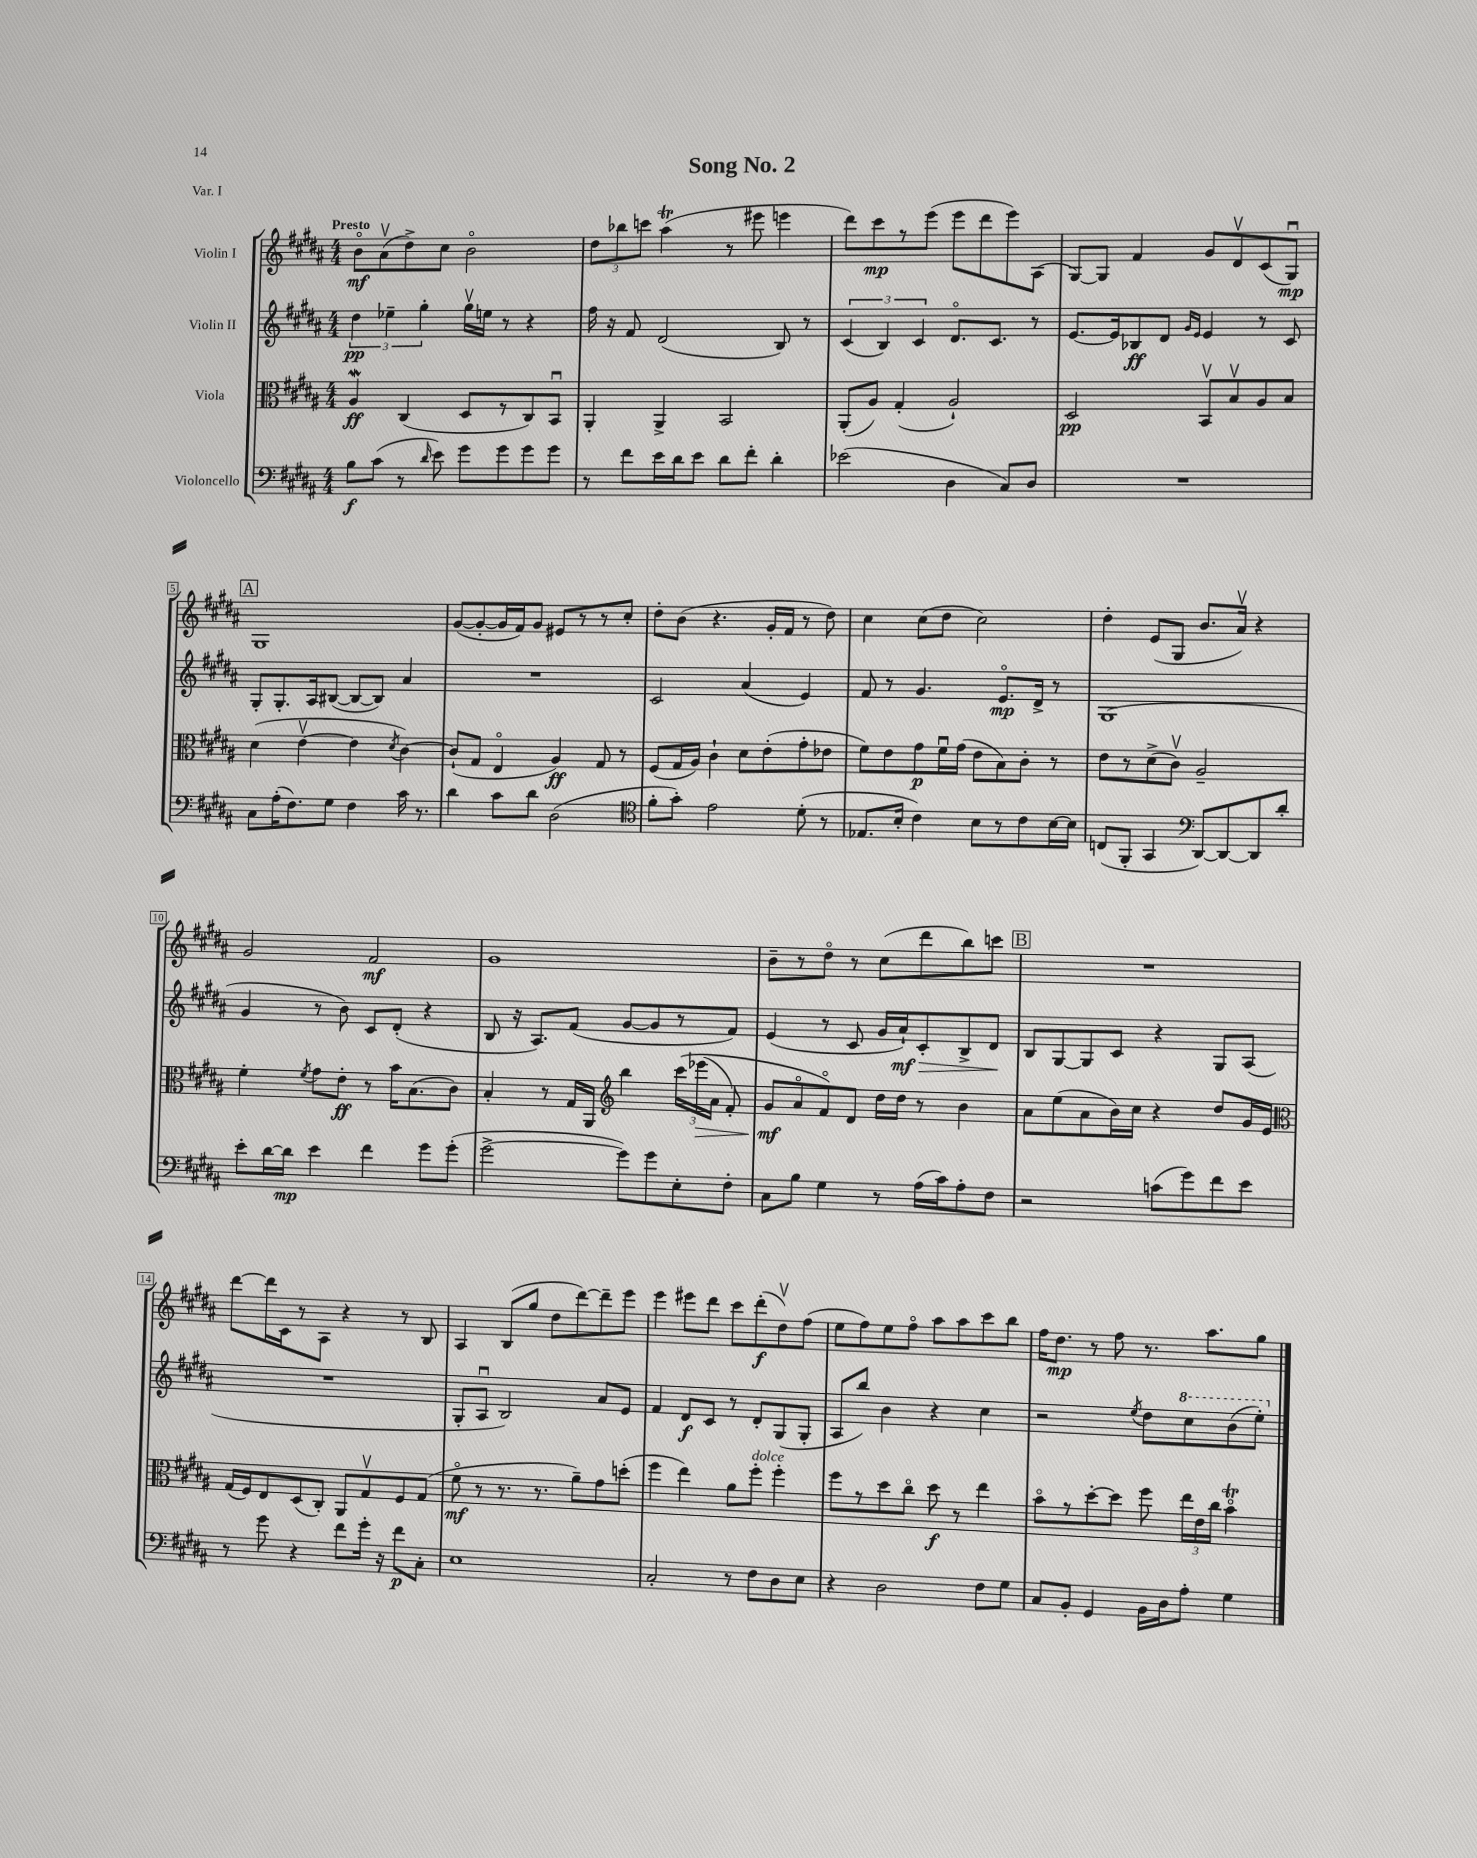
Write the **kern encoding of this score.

**kern	**dynam	**kern	**dynam	**kern	**dynam	**kern	**dynam
*part4	*part4	*part3	*part3	*part2	*part2	*part1	*part1
*staff4	*staff4	*staff3	*staff3	*staff2	*staff2	*staff1	*staff1
*I"Violoncello	*	*I"Viola	*	*I"Violin II	*	*I"Violin I	*
*clefF4	*	*clefC3	*	*clefG2	*	*clefG2	*
*k[f#c#g#d#a#]	*	*k[f#c#g#d#a#]	*	*k[f#c#g#d#a#]	*	*k[f#c#g#d#a#]	*
*M4/4	*	*M4/4	*	*M4/4	*	*M4/4	*
=1	=1	=1	=1	=1	=1	=1	=1
!	!	!	!	!	!	!LO:TX:a:B:t=Presto	!
8B\L	f	4A#W/	ff	6dd#\	pp	8b\L	mf
(8c#\J	.	.	.	.	.	(8a#v\	.
.	.	.	.	6ee-X~\	.	.	.
8r	.	(4C#/	.	.	.	8dd#^\)	.
.	.	.	.	6gg#'\	.	.	.
16qqd#/	.	.	.	.	.	.	.
8e\)	.	.	.	.	.	8cc#\J	.
8g#\L	.	8D#/L	.	16gg#v\LL	.	2b\	.
.	.	.	.	16een\JJ	.	.	.
8g#\	.	8r	.	8r	.	.	.
8g#\	.	8C#/)	.	4r	.	.	.
8g#\J	.	8BBu/J	.	.	.	.	.
=2	=2	=2	=2	=2	=2	=2	=2
8r	.	4AA#'/	.	16ff#\	.	12dd#\L	.
.	.	.	.	16r	.	.	.
.	.	.	.	.	.	12bb-X\	.
8f#\L	.	.	.	8f#/	.	.	.
.	.	.	.	.	.	12cccn\J	.
16e\L	.	4AA#^/	.	(2d#/	.	(4aa#t\	.
16d#\J	.	.	.	.	.	.	.
8e\J	.	.	.	.	.	.	.
8d#\L	.	2BB/	.	.	.	8r	.
8f#'\J	.	.	.	.	.	8eee#X\	.
4d#'\	.	.	.	8B/)	.	4eeen\	.
.	.	.	.	8r	.	.	.
=3	=3	=3	=3	=3	=3	=3	=3
(2e-X\	.	(8AA#'/L	.	(6c#/	.	8ddd#\L)	.
.	.	8A#/J)	.	.	.	8ccc#\	mp
.	.	.	.	6B/)	.	.	.
.	.	(4G#'/	.	.	.	8r	.
.	.	.	.	6c#/	.	.	.
.	.	.	.	.	.	(8eee\J	.
4D#\	.	2A#`/)	.	8.d#/L	.	8eee\L	.
.	.	.	.	.	.	8ddd#\	.
.	.	.	.	8.c#/J	.	.	.
8C#/L)	.	.	.	.	.	8eee\)	.
8D#/J	.	.	.	8r	.	(8A#\J	.
=4	=4	=4	=4	=4	=4	=4	=4
1r	.	2D#/	pp	[8.e/L	.	[8G#/L)	.
.	.	.	.	.	.	8G#/J]	.
.	.	.	.	16e/k]	.	.	.
.	.	.	.	8B-X/	ff	4f#/	.
.	.	.	.	8d#/J	.	.	.
.	.	.	.	16qqg#/LL	.	.	.
.	.	.	.	16qqe/JJ	.	.	.
.	.	8BBv/L	.	4e/	.	8g#/L	.
.	.	8Bv/	.	.	.	8d#v/	.
.	.	8A#/	.	8r	.	(8c#/	.
.	.	8B/J	.	8c#/	.	8G#u/J)	mp
!!LO:LB:g=z
!!LO:REH:place=s1:t=A
=5	=5	=5	=5	=5	=5	=5	=5
8C#\L	.	(4d#\	.	8G#'/L	.	1G#	.
(16A#'\K	.	.	.	8.G#'/	.	.	.
8.F#\)	.	.	.	.	.	.	.
.	.	[4ev\	.	.	.	.	.
.	.	.	.	16A#/k	.	.	.
8G#\J	.	.	.	([8B#X/J	.	.	.
4F#\	.	4e\]	.	8B#/L_	.	.	.
.	.	.	.	8B#/J])	.	.	.
.	.	8qd#/	.	.	.	.	.
16c#\	.	[4c#\)	.	4a#/	.	.	.
8.r	.	.	.	.	.	.	.
=6	=6	=6	=6	=6	=6	=6	=6
4d#\	.	(8c#`/L]	.	1r	.	([8g#/L	.
.	.	8G#/J	.	.	.	8g#'/_	.
8c#\L	.	4E/	.	.	.	16g#/L]	.
.	.	.	.	.	.	16f#/J)	.
8d#\J	.	.	.	.	.	8g#/J	.
(2D#\	.	4A#/)	ff	.	.	8e#X/L	.
.	.	.	.	.	.	8r	.
.	.	8G#/	.	.	.	8r	.
.	.	8r	.	.	.	8cc#'/J	.
=7	=7	=7	=7	=7	=7	=7	=7
*clefC4	*	*	*	*	*	*	*
8f#'\L	.	(8F#/L	.	2c#/	.	8dd#'\L	.
8g#'\J)	.	16G#/L	.	.	.	(8b\J	.
.	.	16A#/JJ)	.	.	.	.	.
2e\	.	4c#`\	.	.	.	4.r	.
.	.	8d#\L	.	(4a#/	.	.	.
.	.	(8e'\	.	.	.	16g#'/LL	.
.	.	.	.	.	.	16f#/JJ	.
(8d#'\	.	8g#'\	.	4e/)	.	8r	.
8r	.	8e-X\J	.	.	.	8dd#\)	.
=8	=8	=8	=8	=8	=8	=8	=8
8.E-X/L	.	8f#\L)	.	8f#/	.	4cc#\	.
.	.	8e\	.	8r	.	.	.
16B'/Jk	.	.	.	.	.	.	.
4c#\)	.	8g#\	p	4.g#/	.	(8cc#\L	.
.	.	16f#u\L	.	.	.	8dd#\J	.
.	.	(16g#\JJ	.	.	.	.	.
8B\L	.	8e\L	.	.	.	2cc#\)	.
8r	.	8B\)	.	8.e/L	mp	.	.
8c#\	.	8c#'\J	.	.	.	.	.
.	.	.	.	16d#^/Jk	.	.	.
[16B\L	.	8r	.	8r	.	.	.
16B\JJ]	.	.	.	.	.	.	.
=9	=9	=9	=9	=9	=9	=9	=9
(8Cn/L	.	8e\L	.	(1G#	.	4dd#'\	.
8FF#'/J	.	8r	.	.	.	.	.
4GG#/	.	(8d#^\	.	.	.	(8e/L	.
.	.	8c#v\J)	.	.	.	8G#/J	.
*clefF4	*	*	*	*	*	*	*
[8DD#/L)	.	2A#~/	.	.	.	8.b/L	.
8DD#/_	.	.	.	.	.	.	.
.	.	.	.	.	.	16a#v/Jk)	.
8DD#/]	.	.	.	.	.	4r	.
8d#'/J	.	.	.	.	.	.	.
!!LO:LB:g=z
=10	=10	=10	=10	=10	=10	=10	=10
8e'\L	.	4f#'\	.	4g#/	.	2g#/	.
[16d#\L	.	.	.	.	.	.	.
16d#\JJ]	mp	.	.	.	.	.	.
.	.	8qf#/	.	.	.	.	.
4e\	.	8g#\L	.	8r	.	.	.
.	.	8e'\J	ff	8b\)	.	.	.
4f#\	.	8r	.	8c#/L	.	2f#/	mf
.	.	16b\KL	.	(8d#'/J	.	.	.
.	.	(8.B\	.	.	.	.	.
8g#\L	.	.	.	4r	.	.	.
(8g#'\J	.	8c#\J)	.	.	.	.	.
=11	=11	=11	=11	=11	=11	=11	=11
[2g#^\	.	4B'/	.	8B/	.	1g#	.
.	.	.	.	16r	.	.	.
.	.	.	.	8.A#/L)	.	.	.
.	.	8r	.	.	.	.	.
.	.	16G#/LL	.	(8f#/J	.	.	.
.	.	16AA#/JJ	.	.	.	.	.
*	*	*clefG2	*	*	*	*	*
8g#\L])	.	4bb\	.	[8g#/L	.	.	.
8g#\	.	.	.	8g#/]	.	.	.
8E'\	.	(24ccc#\LL	.	8r	.	.	.
!	!	!	!LO:HP:b	!	!	!	!
.	.	(24eee-X\	>	.	.	.	.
.	.	24a#\JJ	.	.	.	.	.
8F#'\J	.	8f#'/)	.	8f#/J)	.	.	.
=12	=12	=12	=12	=12	=12	=12	=12
8C#\L	.	8g#/L	mf	(4e/	.	8b~\L	.
8B\J	.	8a#/	]	.	.	8r	.
4G#\	.	8f#/)	.	8r	.	8dd#\J	.
.	.	8d#/J	.	8c#/	.	8r	.
8r	.	16dd#\LL	.	16g#/LL	.	(8cc#\L	.
!	!	!	!	!	!LO:HP:b	!	!
.	.	16dd#\JJ	.	16a#`/J)	> mf	.	.
(16A#\LL	.	8r	.	8c#'/	.	8ddd#\	.
16c#\J)	.	.	.	.	.	.	.
8A#'\	.	4b\	.	8B^/	.	8bb\)	.
8F#\J	.	.	.	8d#/J	.	8cccn\J	.
.	.	.	.	.	]	.	.
!!LO:REH:place=s1:t=B
=13	=13	=13	=13	=13	=13	=13	=13
2r	.	8a#\L	.	8B/L	.	1r	.
.	.	(8ee\	.	[8G#/	.	.	.
.	.	8a#\	.	8G#/]	.	.	.
.	.	16b\L)	.	8c#/J	.	.	.
.	.	16cc#\JJ	.	.	.	.	.
(8cn\L	.	4r	.	4r	.	.	.
8g#\)	.	.	.	.	.	.	.
8f#\	.	8dd#/L	.	8G#/L	.	.	.
8e\J	.	16g#/L	.	(8A#/J	.	.	.
.	.	16e/JJ	.	.	.	.	.
!!LO:LB:g=z
=14	=14	=14	=14	=14	=14	=14	=14
*	*	*clefC3	*	*	*	*	*
8r	.	(16G#/LL	.	1r	.	[8ddd#\L	.
.	.	16F#/J)	.	.	.	.	.
8g#\	.	8E/	.	.	.	16ddd#\L]	.
.	.	.	.	.	.	16c#\J	.
4r	.	(8D#/	.	.	.	8r	.
.	.	8C#'/J)	.	.	.	8A#\J	.
8f#\L	.	8AA#/L	.	.	.	4r	.
16g#'\Jk	.	8G#v/	.	.	.	.	.
16r	.	.	.	.	.	.	.
8f#\L	p	8F#/	.	.	.	8r	.
8C#'\J	.	(8G#/J	.	.	.	8B/	.
=15	=15	=15	=15	=15	=15	=15	=15
1E	.	8f#\	mf	8G#'/L	.	4A#/	.
.	.	8r	.	8A#u/J	.	.	.
.	.	8.r	.	2B/)	.	(8B/L	.
.	.	.	.	.	.	8gg#/J	.
.	.	8.r	.	.	.	.	.
.	.	.	.	.	.	8dd#\L	.
.	.	8a#~\L)	.	.	.	[8ddd#\)	.
.	.	8g#\	.	8a#/L	.	8ddd#~\]	.
.	.	(8ddn'\J	.	8e/J	.	8eee\J	.
=16	=16	=16	=16	=16	=16	=16	=16
2C#'/	.	4ff#\	.	4f#/	.	4eee\	.
.	.	4ee\)	.	8d#/L	f	8eee#X\L	.
.	.	.	.	8c#/J	.	8ddd#\J	.
8r	.	8a#\L	.	8r	.	8ccc#\L	.
!	!	!LO:TX:a:i:t=dolce	!	!	!	!	!
8F#\L	.	8ff#'\J	.	8d#'/L	.	(8ddd#'\	f
8D#\	.	4ff#'\	.	(8G#/	.	8dd#v\)	.
8E\J	.	.	.	8G#'/J	.	(8ff#\J	.
=17	=17	=17	=17	=17	=17	=17	=17
4r	.	8ff#\L	.	8A#/L	.	8ee\L	.
.	.	8r	.	8bb/J)	.	8ff#\)	.
2D#\	.	8dd#\	.	4b\	.	8ee\	.
.	.	8cc#\J	.	.	.	8ff#\J	.
.	.	8dd#\	f	4r	.	8aa#\L	.
.	.	8r	.	.	.	8aa#\	.
8F#\L	.	4ee\	.	4cc#\	.	8ccc#\	.
8G#\J	.	.	.	.	.	8bb\J	.
=18	=18	=18	=18	=18	=18	=18	=18
8C#/L	.	8b\L	.	2r	.	16ff#\KL	.
.	.	.	.	.	.	8.dd#\J	mp
8BB'/J	.	8r	.	.	.	.	.
4GG#/	.	[8dd#'\	.	.	.	8r	.
.	.	8dd#\J]	.	.	.	8ff#\	.
.	.	.	.	8qee/	.	.	.
16BB\LL	.	8ff#\	.	8dd#\L	.	8.r	.
16D#\J	.	.	.	.	.	.	.
*	*	*	*	*8va	*	*	*
8A#'\J	.	24ee\LL	.	8ccc#\	.	.	.
.	.	24e\	.	.	.	.	.
.	.	.	.	.	.	8.aa#\L	.
.	.	24cc#\JJ	.	.	.	.	.
4G#\	.	4bT\	.	(8bb\	.	.	.
.	.	.	.	8eee'\J)	.	8gg#\J	.
*	*	*	*	*X8va	*	*	*
==	==	==	==	==	==	==	==
*-	*-	*-	*-	*-	*-	*-	*-
